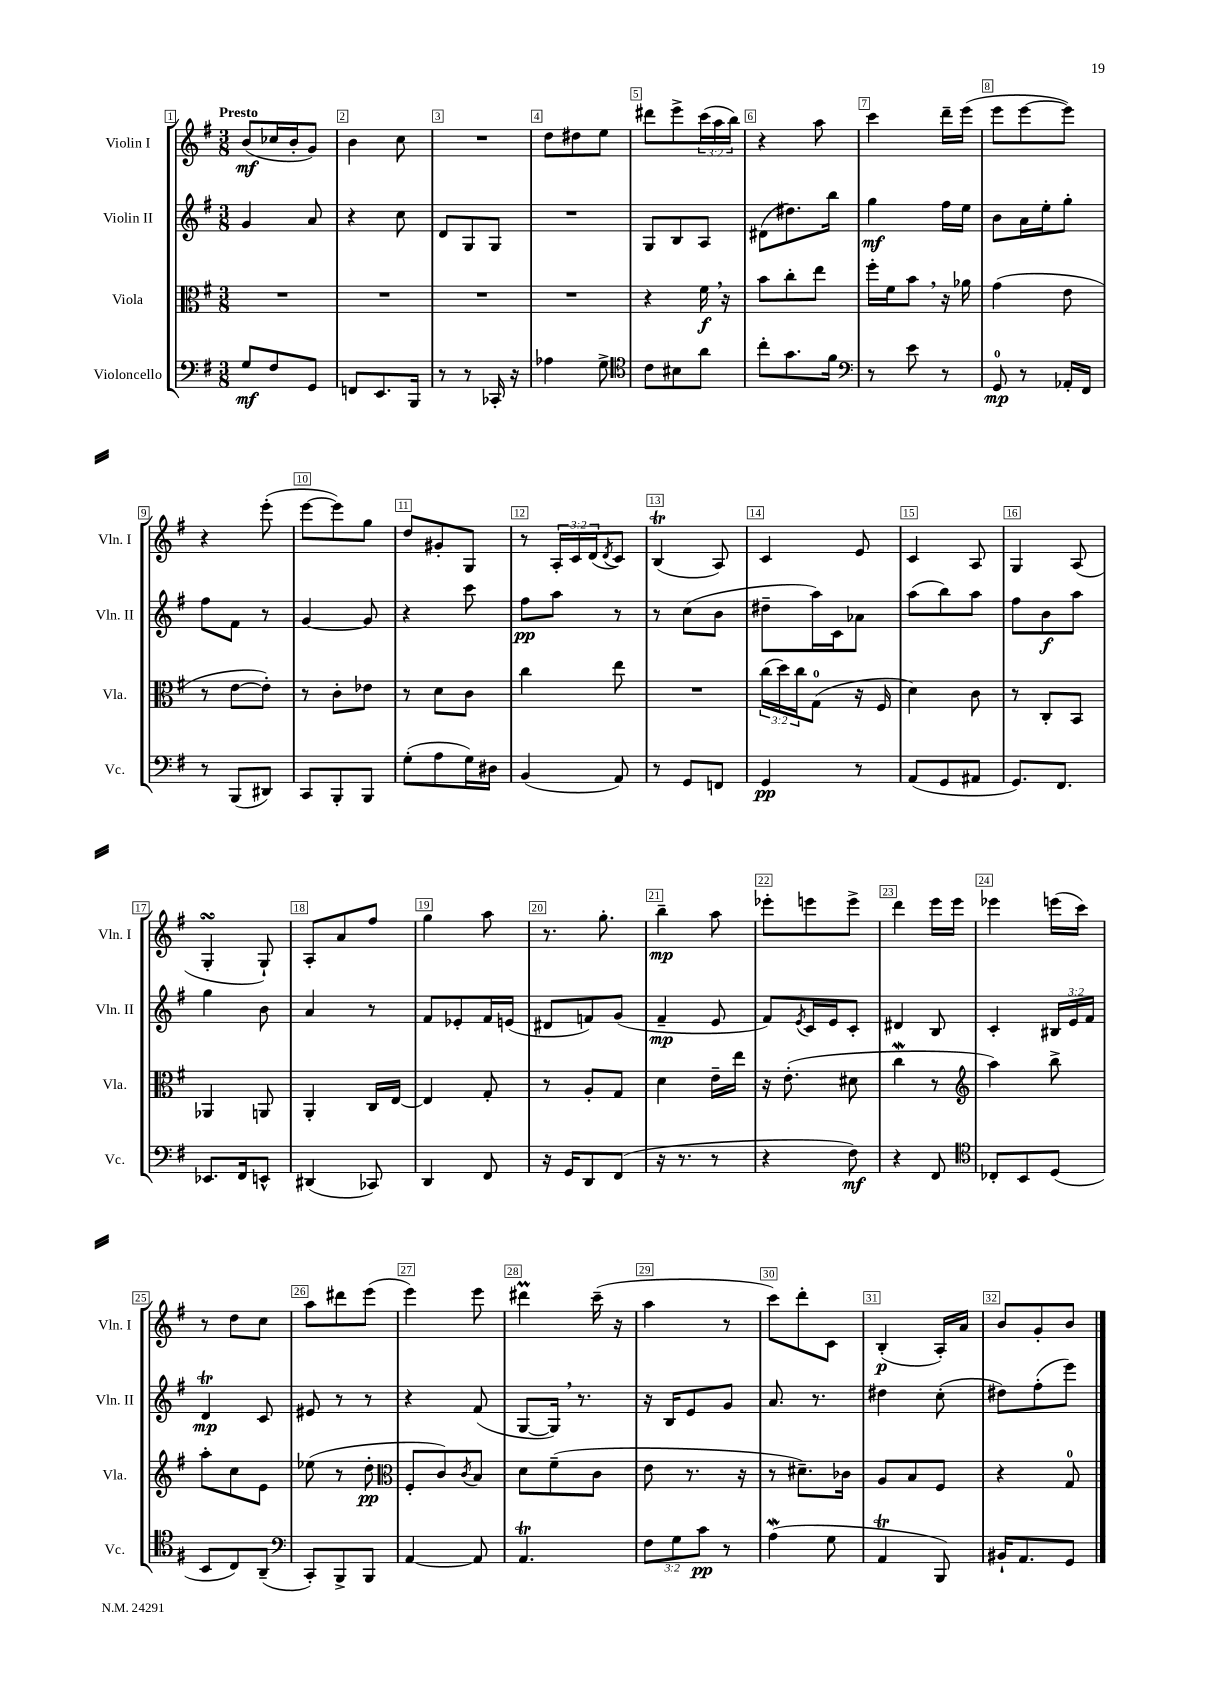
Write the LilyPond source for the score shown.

<<
\new StaffGroup <<
\new Staff = "s0" \with { instrumentName = "Violin I" shortInstrumentName = "Vln. I" } {
    \clef treble \key g \major \numericTimeSignature \time 3/8 \override Staff.TupletNumber.text = #tuplet-number::calc-fraction-text \tempo "Presto"
    b'8\mf( ces''16 b'16-. g'8) |
    b'4 c''8 |
    R4. |
    d''8 dis''8 e''8 |
    dis'''8 e'''8-> \tuplet 3/2 { c'''16( a''16 b''16) } |
    r4 a''8 |
    c'''4 d'''16-- e'''16( |
    e'''8 e'''8~ e'''8) |
    r4 e'''8-.( |
    e'''8~ e'''8) g''8 |
    d''8 gis'8-. g8 |
    r8 \tuplet 3/2 { a16-. c'16 d'16( } \acciaccatura { d'8 } c'8) |
    b4\trill( a8) |
    c'4 e'8 |
    c'4 a8 |
    g4 a8( |
    g4-.\turn g8-!) |
    a8-. a'8 fis''8 |
    g''4 a''8 |
    r8. g''8.-. |
    b''4--\mp a''8 |
    ees'''8-. e'''8 e'''8-> |
    d'''4 e'''16 e'''16 |
    ees'''4 e'''16( c'''16) |
    r8 d''8 c''8 |
    a''8 dis'''8 e'''8( |
    e'''4) e'''8 |
    dis'''4\prall c'''16--( r16 |
    a''4 r8 |
    c'''8) d'''8-. c'8 |
    b4-.\p( a16-.) a'16 |
    b'8 g'8-. b'8 \bar "|." |
}
\new Staff = "s1" \with { instrumentName = "Violin II" shortInstrumentName = "Vln. II" } {
    \clef treble \key g \major \numericTimeSignature \time 3/8 \override Staff.TupletNumber.text = #tuplet-number::calc-fraction-text
    g'4 a'8 |
    r4 c''8 |
    d'8 g8 g8 |
    R4. |
    g8 b8 a8 |
    dis'8( dis''8.) b''16 |
    g''4\mf fis''16 e''16 |
    b'8 a'16 e''16-. g''8-. |
    fis''8 fis'8 r8 |
    g'4~ g'8 |
    r4 c'''8 |
    fis''8\pp a''8 r8 |
    r8 c''8( b'8 |
    dis''8-- a''16) c'16 aes'8 |
    a''8( b''8) a''8 |
    fis''8 b'8\f a''8 |
    g''4 b'8 |
    a'4 r8 |
    fis'8 ees'8-. fis'16 e'16( |
    dis'8 f'8) g'8( |
    fis'4--\mp e'8 |
    fis'8) \acciaccatura { e'8 } c'16 e'16 c'8-. |
    dis'4 b8 |
    c'4-. \tuplet 3/2 { bis16 e'16 fis'16 } |
    d'4\trill\mp c'8 |
    eis'8 r8 r8 |
    r4 fis'8( |
    g8~ g16) \breathe r8. |
    r16 b16 e'8 g'8 |
    a'8. r8. |
    dis''4 c''8-.( |
    dis''8) fis''8-.( e'''8) \bar "|." |
}
\new Staff = "s2" \with { instrumentName = "Viola" shortInstrumentName = "Vla." } {
    \clef alto \key g \major \numericTimeSignature \time 3/8 \override Staff.TupletNumber.text = #tuplet-number::calc-fraction-text
    R4. |
    R4. |
    R4. |
    R4. |
    r4 fis'16\f \breathe r16 |
    b'8 c''8-. e''8 |
    fis''16-. fis'16 b'8 \breathe r16 aes'16 |
    g'4( e'8 |
    r8 e'8~ e'8-.) |
    r8 c'8-. ees'8 |
    r8 d'8 c'8 |
    c''4 e''8 |
    R4. |
    \tuplet 3/2 { c''16( d''16) c''16 } g8-0( r16 fis16 |
    d'4) c'8 |
    r8 c8-. b,8 |
    aes,4 a,8 |
    a,4-. c16 e16~ |
    e4 g8-. |
    r8 a8-. g8 |
    d'4 e'16-- e''16 |
    r16 e'8.-.( dis'8 |
    c''4\mordent r8 |
    \clef treble a''4) b''8-> |
    a''8-. c''8 e'8 |
    ees''8( r8 d''8-.\pp |
    \clef alto fis8-. c'8) \acciaccatura { c'8 } b8 |
    d'8 fis'8--( c'8 |
    e'8 r8. r16 |
    r8 dis'8.--) ces'16 |
    a8 b8 fis8 |
    r4 g8-0 \bar "|." |
}
\new Staff = "s3" \with { instrumentName = "Violoncello" shortInstrumentName = "Vc." } {
    \clef bass \key g \major \numericTimeSignature \time 3/8 \override Staff.TupletNumber.text = #tuplet-number::calc-fraction-text
    g8\mf fis8 g,8 |
    f,8 e,8. b,,16 |
    r8 r8 ces,16-. r16 |
    aes4 g8-> |
    \clef tenor c'8 bis8 a'8 |
    c''8-. g'8. fis'16 |
    \clef bass r8 e'8 r8 |
    g,8-0\mp r8 aes,16-. fis,16 |
    r8 b,,8( dis,8) |
    c,8 b,,8-. b,,8 |
    g8-.( a8 g16) dis16 |
    b,4( a,8) |
    r8 g,8 f,8 |
    g,4\pp r8 |
    a,8( g,8 ais,8 |
    g,8.) fis,8. |
    ees,8. fis,16 e,8-^ |
    dis,4( ces,8) |
    d,4 fis,8 |
    r16 g,16 d,8 fis,8( |
    r16 r8. r8 |
    r4 fis8\mf) |
    r4 fis,8 |
    \clef tenor ces8-. b,8 d8( |
    b,8 c8) a,8--( |
    \clef bass c,8-.) b,,8-> b,,8 |
    a,4~ a,8 |
    a,4.\trill |
    \tuplet 3/2 { fis8 g8 c'8\pp } r8 |
    a4\mordent( g8 |
    a,4\trill b,,8) |
    bis,16-! a,8. g,8 \bar "|." |
}
>>
>>
\layout { \context { \Score \override BarNumber.break-visibility = ##(#f #t #t) barNumberVisibility = #all-bar-numbers-visible \override BarNumber.stencil = #(make-stencil-boxer 0.1 0.3 ly:text-interface::print) } }
